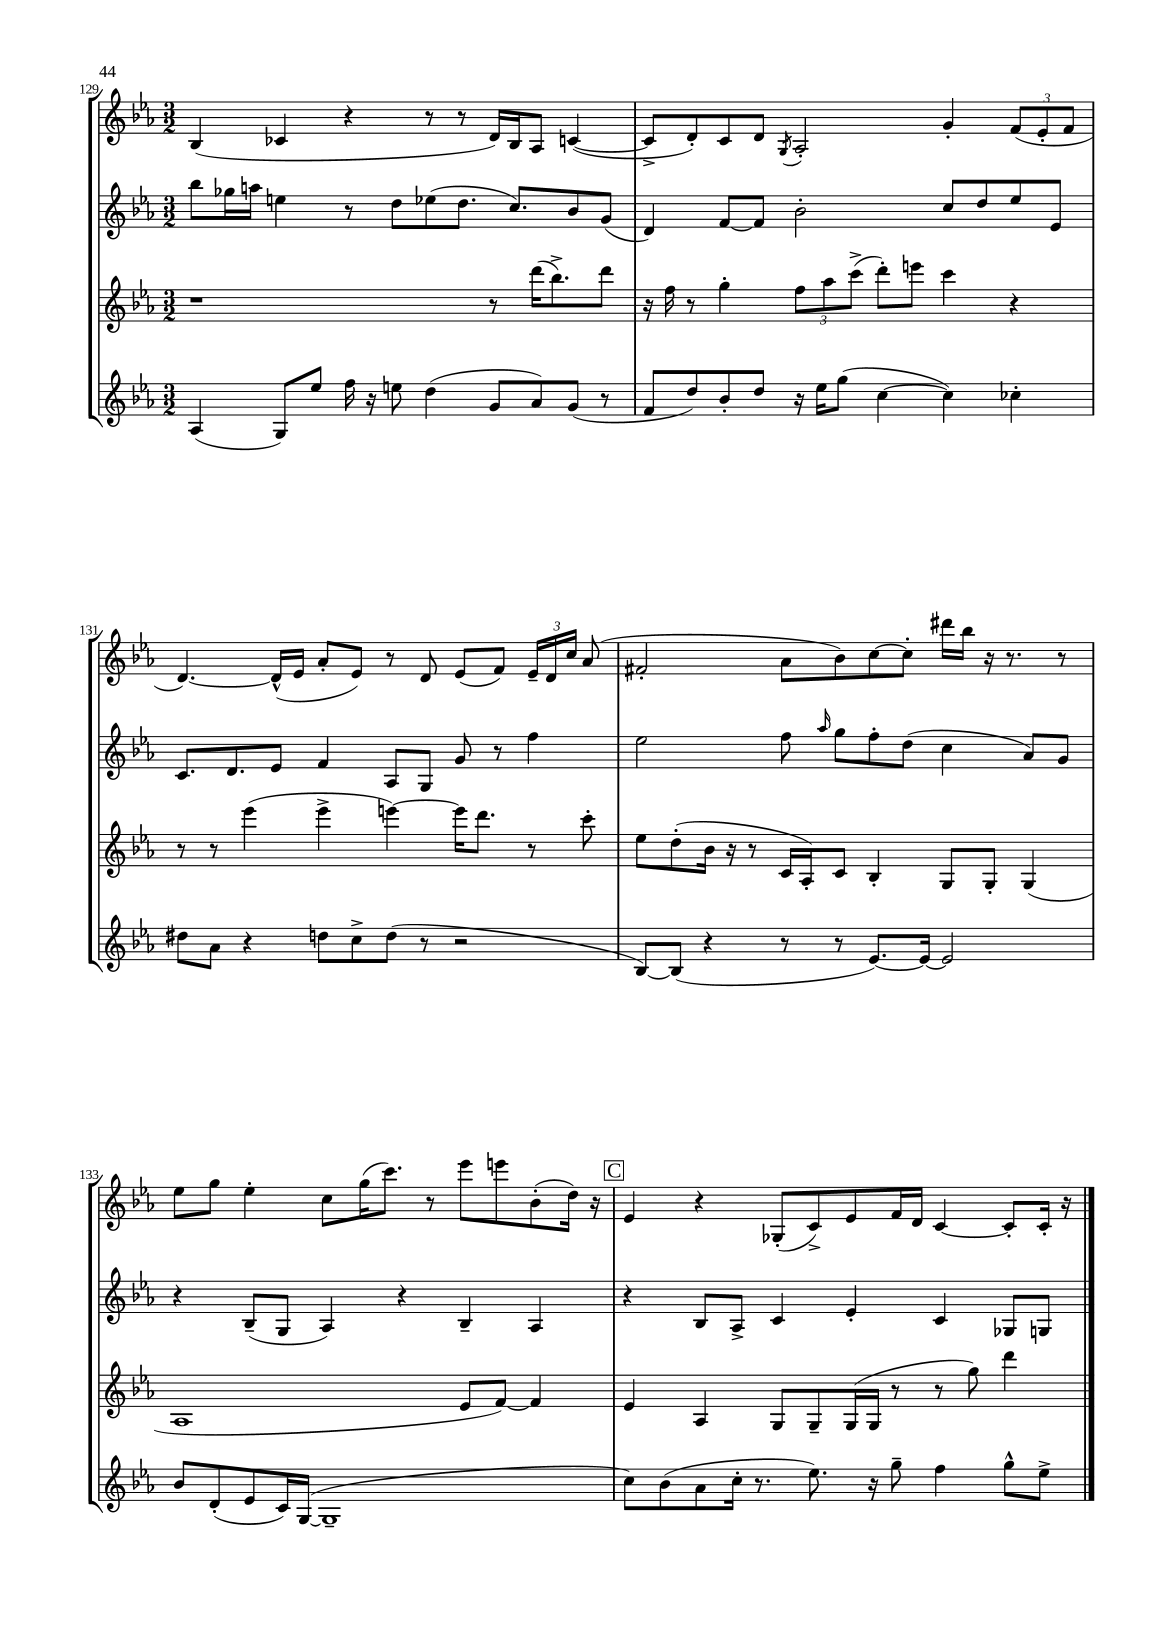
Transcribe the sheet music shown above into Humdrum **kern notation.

**kern	**kern	**kern	**kern
*staff4	*staff3	*staff2	*staff1
*clefG2	*clefG2	*clefG2	*clefG2
*k[b-e-a-]	*k[b-e-a-]	*k[b-e-a-]	*k[b-e-a-]
*M3/2	*M3/2	*M3/2	*M3/2
(4A-/	1r	8bb-\L	(4B-/
.	.	16gg-\L	.
.	.	16aa\JJ	.
8G/L)	.	4ee\	4c-/
8ee-/J	.	.	.
16ff\	.	8r	4r
16r	.	.	.
8ee\	.	8dd\L	.
(4dd\	.	(8ee-\	8r
.	.	8.dd\J	8r
8g/L	8r	.	16d/LL)
.	.	8.cc/L)	16B-/J
8a-/)	(16ddd\LK	.	8A-/J
.	8.bb-^\)	.	.
(8g/J	.	8b-/	([4c/
8r	8ddd\J	(8g/J	.
=	=	=	=
8f/L	16r	4d/)	8c^/]L
.	16ff\	.	.
8dd/)	8r	.	8d'/)
8b-'/	4gg'\	[8f/L	8c/
8dd/J	.	8f/]J	8d/J
.	.	.	8qG/
16r	12ff\L	2b-'\	2A-'/
16ee-\LK	.	.	.
.	12aa-\	.	.
(8gg\J	.	.	.
.	(12ccc^\J	.	.
[4cc\	8ddd'\L)	.	.
.	8eee\J	.	.
4cc\])	4ccc\	8cc/L	4g'/
.	.	8dd/	.
4cc-'\	4r	8ee-/	(12f/L
.	.	.	12e-'/
.	.	8e-/J	.
.	.	.	12f/J
=	=	=	=
8dd#\L	8r	8.c/L	[4.d/)
8a-\J	8r	.	.
.	.	8.d/	.
4r	(4eee-\	.	.
.	.	8e-/J	(16d^^/]LL
.	.	.	16e-/JJ
8dd\L	4eee-^\	4f/	8a-'/L
8cc^\	.	.	8e-/J)
(8dd\J	[4eee\)	8A-/L	8r
8r	.	8G/J	8d/
2r	16eee\]LK	8g/	(8e-/L
.	8.ddd\J	.	.
.	.	8r	8f/J)
.	8r	4ff\	24e-~/LL
.	.	.	24d/
.	.	.	24cc/JJ
.	8ccc'\	.	(8a-/
=	=	=	=
[8B-/L)	8ee-\L	2ee-\	2f#'/
(8B-/]J	(8dd'\	.	.
4r	16b-\Jk	.	.
.	16r	.	.
.	8r	.	.
8r	16c/LL	8ff\	8a-\L
.	16A-'/J)	.	.
.	.	16qqaa-/	.
8r	8c/J	8gg\L	8b-\)
[8.e-/L)	4B-'/	8ff'\	[8cc\
.	.	(8dd\J	8cc'\]J
16e-/_Jk	.	.	.
2e-/]	8G/L	4cc\	16ddd#\LL
.	.	.	16bb-\JJ
.	8G'/J	.	16r
.	.	.	8.r
.	(4G/	8a-/L)	.
.	.	8g/J	8r
=	=	=	=
8b-/L	1A-	4r	8ee-\L
(8d'/	.	.	8gg\J
8e-/	.	(8B-~/L	4ee-'\
16c/L)	.	8G/J	.
([16G/JJ	.	.	.
1G~]	.	4A-/)	8cc\L
.	.	.	(16gg\K
.	.	.	8.ccc\J)
.	.	4r	.
.	.	.	8r
.	8e-/L	4B-~/	8eee-\L
.	[8f/J)	.	8eee\
.	4f/]	4A-/	(8b-'\
.	.	.	16dd\Jk)
.	.	.	16r
=	=	=	=
8cc\L)	4e-/	4r	4e-/
(8b-\	.	.	.
8a-\	4A-/	8B-/L	4r
16cc'\Jk	.	8A-^/J	.
8.r	.	.	.
.	8G/L	4c/	(8G-'/L
8.ee-\)	8G~/	.	8c^/)
.	(16G/L	4e-'/	8e-/
16r	16G/JJ	.	.
8gg~\	8r	.	16f/L
.	.	.	16d/JJ
4ff\	8r	4c/	[4c/
.	8gg\)	.	.
8gg^^\L	4ddd\	8G-/L	8c'/]L
8ee-^\J	.	8G/J	16c'/Jk
.	.	.	16r
==	==	==	==
*-	*-	*-	*-
